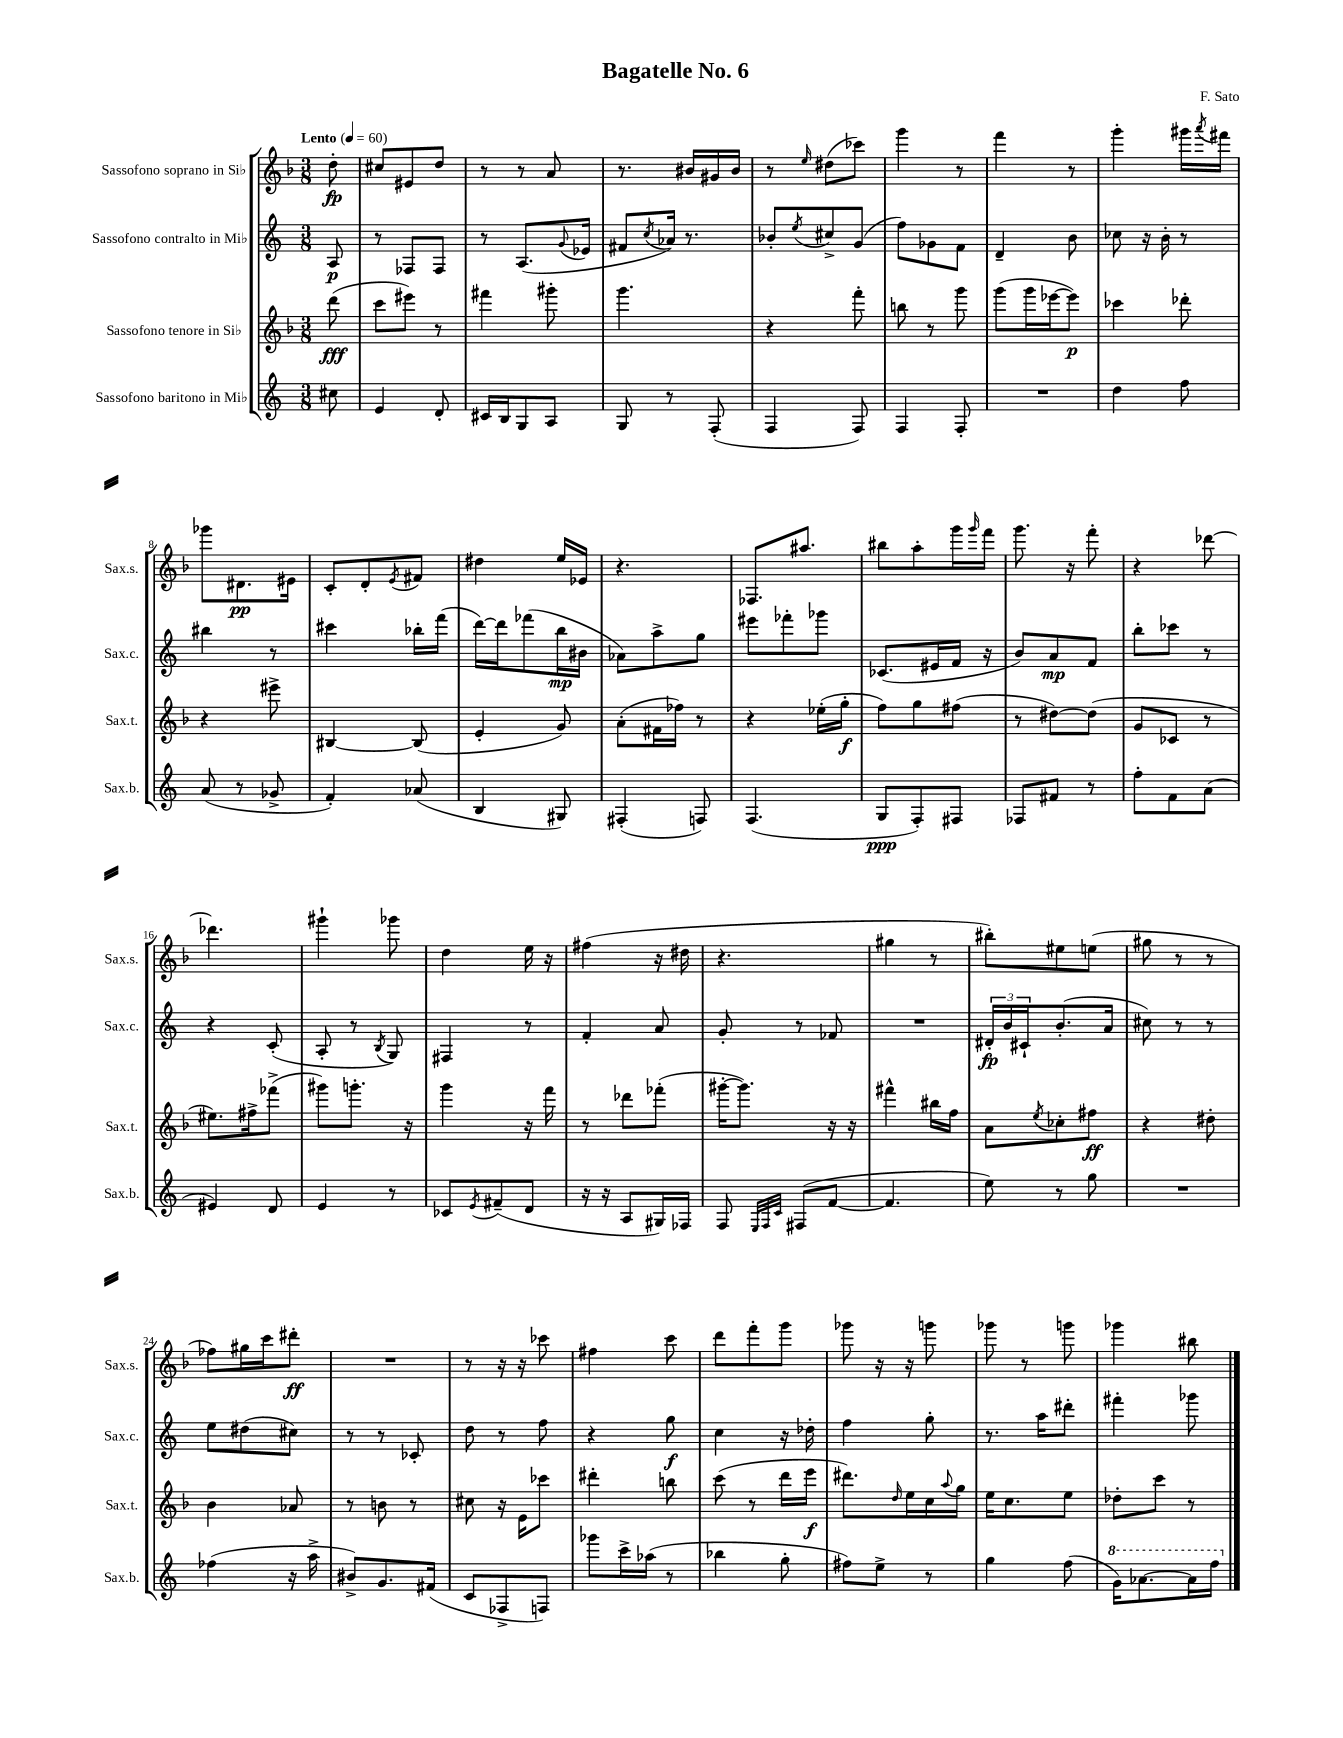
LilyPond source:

\header { title = "Bagatelle No. 6" composer = "F. Sato" }
<<
\new StaffGroup <<
\new Staff = "s0" \with { instrumentName = "Sassofono soprano in Sib" shortInstrumentName = "Sax.s." } {
    \clef treble \key f \major \numericTimeSignature \time 3/8 \partial 8 \tempo "Lento" 4 = 60
    d''8-.\fp |
    cis''8 eis'8 d''8 |
    r8 r8 a'8 |
    r8. bis'16 gis'16 bis'16 |
    r8 \grace { e''16 } dis''8( ces'''8) |
    g'''4 r8 |
    f'''4 r8 |
    g'''4-. gis'''16 \acciaccatura { a'''8 } fis'''16 |
    ges'''8 dis'8.\pp eis'16 |
    c'8-. d'8-. \acciaccatura { e'8 } fis'8 |
    dis''4 e''16 ees'16 |
    r4. |
    fes8. ais''8. |
    bis''8 a''8-. g'''16 \grace { g'''16 } f'''16 |
    g'''8. r16 f'''8-. |
    r4 des'''8~ |
    des'''4. |
    gis'''4-! ges'''8 |
    d''4 e''16 r16 |
    fis''4( r16 dis''16 |
    r4. |
    gis''4 r8 |
    bis''8-.) eis''8 e''8( |
    gis''8 r8 r8 |
    fes''8) gis''16 c'''16 dis'''8-.\ff |
    R4. |
    r8 r16 r16 ces'''8 |
    fis''4 c'''8 |
    d'''8 f'''8-. g'''8 |
    ges'''8 r16 r16 g'''8 |
    ges'''8 r8 g'''8 |
    ges'''4 bis''8 \bar "|." |
}
\new Staff = "s1" \with { instrumentName = "Sassofono contralto in Mib" shortInstrumentName = "Sax.c." } {
    \clef treble \key c \major \numericTimeSignature \time 3/8 \partial 8
    a8\p |
    r8 fes8 fes8 |
    r8 a8.( \appoggiatura { g'8 } ees'16 |
    fis'8 \acciaccatura { c''8 } aes'16) r8. |
    bes'8-. \acciaccatura { e''8 } cis''8-> g'8( |
    f''8) ges'8 f'8 |
    d'4-- b'8 |
    ces''8 r16 b'16-. r8 |
    bis''4 r8 |
    cis'''4 bes''16-. f'''16( |
    d'''16~) d'''16 fes'''8( b''16\mp bis'16 |
    aes'8) a''8-> g''8 |
    eis'''8 fes'''8-. ges'''8 |
    ces'8.( eis'16 f'16 r16 |
    b'8) a'8\mp f'8 |
    b''8-. ces'''8 r8 |
    r4 c'8-.( |
    a8-. r8 \acciaccatura { b8 } g8) |
    fis4 r8 |
    f'4-. a'8 |
    g'8-. r8 fes'8 |
    R4. |
    \tuplet 3/2 { dis'16-.\fp b'16 cis'16-! } b'8.-.( a'16 |
    cis''8) r8 r8 |
    e''8 dis''8( cis''8) |
    r8 r8 ces'8-. |
    d''8 r8 f''8 |
    r4 g''8\f |
    c''4 r16 des''16-. |
    f''4 g''8-. |
    r8. a''16 dis'''8-. |
    fis'''4-. ges'''8 \bar "|." |
}
\new Staff = "s2" \with { instrumentName = "Sassofono tenore in Sib" shortInstrumentName = "Sax.t." } {
    \clef treble \key f \major \numericTimeSignature \time 3/8 \partial 8
    d'''8\fff( |
    c'''8 eis'''8) r8 |
    fis'''4 gis'''8-. |
    g'''4. |
    r4 f'''8-. |
    b''8 r8 g'''8 |
    g'''8( g'''16 ees'''16~ ees'''8\p) |
    ces'''4 des'''8-. |
    r4 eis'''8-> |
    bis4~ bis8( |
    e'4-. g'8) |
    a'8-.( fis'16 fes''16) r8 |
    r4 ees''16-.( g''16-.\f |
    f''8) g''8 fis''8( |
    r8 dis''8~) dis''8( |
    g'8 ces'8 r8 |
    eis''8.) fis''16-> fes'''8->( |
    gis'''8) g'''8.-. r16 |
    g'''4 r16 f'''16 |
    r8 des'''8 fes'''8-.( |
    gis'''16~-. gis'''8.) r16 r16 |
    fis'''4-^ bis''16 f''16 |
    a'8 \acciaccatura { e''8 } ces''8-. fis''8\ff |
    r4 dis''8-. |
    bes'4 aes'8 |
    r8 b'8 r8 |
    cis''8 r16 e'16 ces'''8 |
    dis'''4-. b''8 |
    c'''8( r8 d'''16 e'''16\f |
    dis'''8.) \grace { d''16 } e''16 c''16 \appoggiatura { a''8 } g''16 |
    e''16 c''8. e''8 |
    des''8-. c'''8 r8 \bar "|." |
}
\new Staff = "s3" \with { instrumentName = "Sassofono baritono in Mib" shortInstrumentName = "Sax.b." } {
    \clef treble \key c \major \numericTimeSignature \time 3/8 \partial 8
    cis''8 |
    e'4 d'8-. |
    cis'16 b16 g8 a8 |
    g8 r8 f8-.( |
    f4 f8) |
    f4 f8-. |
    R4. |
    d''4 f''8 |
    a'8( r8 ges'8-> |
    f'4-.) aes'8( |
    b4 gis8) |
    fis4-.( f8) |
    f4.( |
    g8\ppp f8-.) fis8 |
    fes8 fis'8 r8 |
    f''8-. f'8 a'8( |
    eis'4) d'8 |
    e'4 r8 |
    ces'8 \acciaccatura { e'8 } fis'8--( d'8 |
    r16 r16 a8 gis16) fes16 |
    f8 \grace { e32 f32 c'32 } fis8( f'8~ |
    f'4. |
    e''8) r8 g''8 |
    R4. |
    fes''4( r16 a''16-> |
    bis'8->) g'8. fis'16( |
    c'8 fes8-> f8) |
    ges'''8 c'''16-> aes''16( r8 |
    bes''4 g''8-. |
    fis''8) e''8-> r8 |
    g''4 f''8( |
    \ottava #1 g''16) aes''8.~ aes''16 f'''16 \ottava #0 \bar "|." |
}
>>
>>
